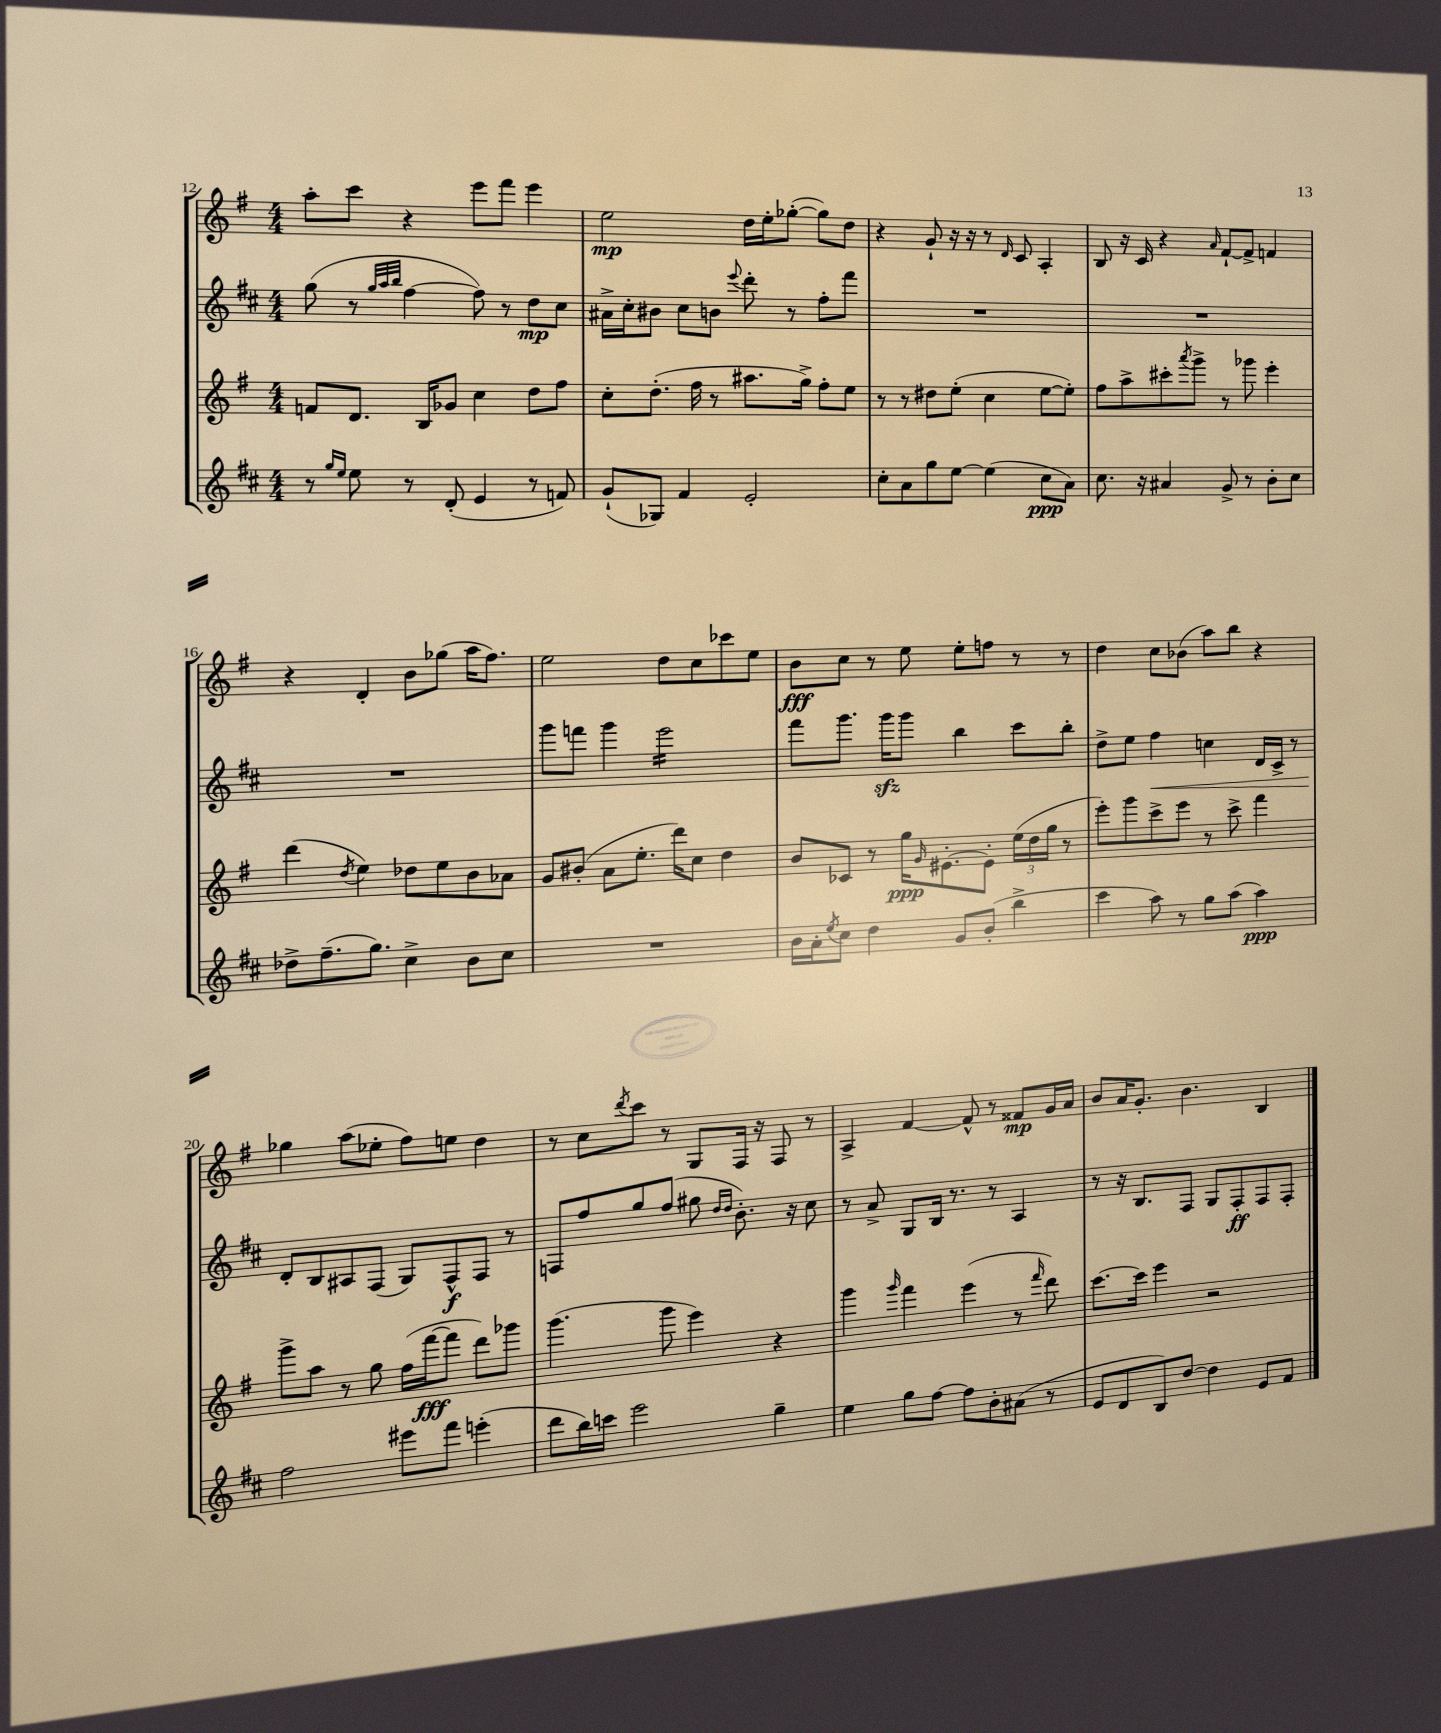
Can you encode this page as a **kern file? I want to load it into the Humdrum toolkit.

**kern	**kern	**kern	**kern
*staff4	*staff3	*staff2	*staff1
*clefG2	*clefG2	*clefG2	*clefG2
*k[f#c#]	*k[f#]	*k[f#c#]	*k[f#]
*M4/4	*M4/4	*M4/4	*M4/4
8r	8f/L	(8gg\	8aa'\L
16qqgg/LL	.	.	.
16qqee/JJ	.	.	.
8ee\	8.d/J	8r	8ccc\J
.	.	32qqgg/LLL	.
.	.	32qqaa/	.
.	.	32qqbb/JJJ	.
8r	.	[4ff#\	4r
.	16B/LK	.	.
(8d'/	8g-/J	.	.
4e/	4cc\	8ff#\])	8eee\L
.	.	8r	8fff#\J
8r	8dd\L	8dd\L	4eee\
8f/)	8ff#\J	8cc#\J	.
=	=	=	=
(8g`/L	8cc'\L	16a#^\LL	2ee\
.	.	16cc#'\J	.
8G-/J)	(8.dd'\J	8b#\J	.
4f#/	.	8cc#\L	.
.	16ff#\	.	.
.	8r	8b\J	.
.	.	8qqeee/	.
2e'/	8.aa#\L	8ddd'\	16dd\LL
.	.	.	16ee'\J
.	.	8r	([8gg-'\J
.	16gg^\Jk)	.	.
.	8ff#'\L	8ff#'\L	8gg-\]L)
.	8ee\J	8fff#\J	8dd\J
=	=	=	=
8cc#'\L	8r	1r	4r
8a\	8r	.	.
8gg\	8dd#\L	.	8g`/
[8ee\J	(8ee'\J	.	16r
.	.	.	16r
(4ee\]	4cc\	.	8r
.	.	.	16qqd/
.	.	.	8c/
8cc#\L	[8ee\L	.	4A'/
8a\J)	8ee'\]J)	.	.
=	=	=	=
8.cc#\	8ff#\L	1r	8B/
.	8aa^\	.	16r
16r	.	.	16c/
4a#/	8ccc#'\	.	4r
.	8qaaa/	.	.
.	8ggg^\J	.	.
.	.	.	16qqa/
8g^/	8r	.	[8f#`/L
8r	8ggg-\	.	8f#^/]J
8b'\L	4eee'\	.	4f/
8cc#\J	.	.	.
=	=	=	=
8dd-^\L	(4ddd\	1r	4r
(8.ff#~\	.	.	.
.	8qdd/	.	.
.	4ee\)	.	4d'/
8.gg\J)	.	.	.
4cc#^\	8dd-\L	.	8b\L
.	8ee\	.	(8gg-\J
8b\L	8b\	.	16aa\LK
.	.	.	8.ff#\J)
8cc#\J	8a-\J	.	.
=	=	=	=
1r	8g/L	8ggg\L	2ee\
.	(8b#'/J	8fff\J	.
.	8a\L	4ggg\	.
.	8.ee'\J	.	.
.	.	2eee\	8dd\L
.	16ddd\LK)	.	.
.	8cc\J	.	8cc\
.	4dd\	.	8ccc-\
.	.	.	8ee\J
=	=	=	=
16b\LL	8b/L	8fff#\L	8b\L
16a'\J	.	.	.
8qee/	.	.	.
8cc#\J	8c-/J	8.ggg\J	8cc\J
4dd\	8r	.	8r
.	.	16ggg\LK	.
.	16gg\LK	8ggg\J	8ee\
.	16qqg/	.	.
.	[8.e#'\	.	.
8g/L	.	4bb\	8ee'\L
(8b'/J	8e#'\]J	.	8ff\J
4bb^\	(24ee\LL	8ccc#\L	8r
.	24dd\	.	.
.	24gg\JJ	.	.
.	8r	8bb'\J	8r
=	=	=	=
4ccc#\	8eee'\L)	8dd^\L	4dd\
.	8ggg\	8ee\J	.
8aa\)	8ccc^\	4ff#\	8cc\L
8r	8eee\J	.	(8b-\J
8gg\L	8r	4cc\	8aa\L)
(8aa\J	8ccc^\	.	8bb\J
4aa\)	4fff#\	16d/LL	4r
.	.	16c#^/JJ	.
.	.	8r	.
=	=	=	=
2ff#\	8ggg^\L	8d'/L	4gg-\
.	8aa\J	8B/	.
.	8r	8A#/	(8aa\L
.	8gg\	(8F#/J	8ee-'\J
8eee#\L	(16ff#\LL	8G/L)	8ff#\L)
.	[16fff#\J	.	.
8fff#\J	8fff#\]J	8F#^^/	8ee\J
(4eee'\	8ddd\L)	8F#/J	4dd\
.	8ggg-\J	8r	.
=	=	=	=
8ddd\L	(4.ggg\	8F/L	8r
16bb\L)	.	8ff#/	8cc\L
16ccc\JJ	.	.	.
.	.	.	8qddd/
2eee\	.	8gg/	8ccc\J
.	8ggg\	(8ff#/J	8r
.	4eee\)	8gg#\	8G/L
.	.	16qqdd/LL	.
.	.	16qqdd/JJ	.
.	.	8.b'\)	16F#/Jk
.	.	.	16r
4gg~\	4r	.	8F#/
.	.	16r	.
.	.	8cc#\	8r
=	=	=	=
4ee\	4ggg\	8r	4A^/
.	.	8a^/	.
.	16qqggg/	.	.
8gg\L	4fff#\	8G/L	[4f#/
[8ff#\J	.	16B/Jk	.
.	.	8.r	.
8ff#\]L	(4eee\	.	8f#^^/]
8b'\	.	8r	8r
(8a#\J	8r	4A/	8f##/L
.	16qqfff#/	.	.
8r	8ddd\)	.	16g/L
.	.	.	16a/JJ
=	=	=	=
8e/L	[8.ccc\L	8r	8b/L
8d/	.	16r	16a/K
.	16ccc\]Jk	8.B/L	8.g'/J
8B/)	4eee\	.	.
[8dd/J	.	8F#/J	4.b\
4dd\]	2r	8G/L	.
.	.	8F#'/	.
8e/L	.	8F#/	4B/
8f#/J	.	8F#'/J	.
==	==	==	==
*-	*-	*-	*-
